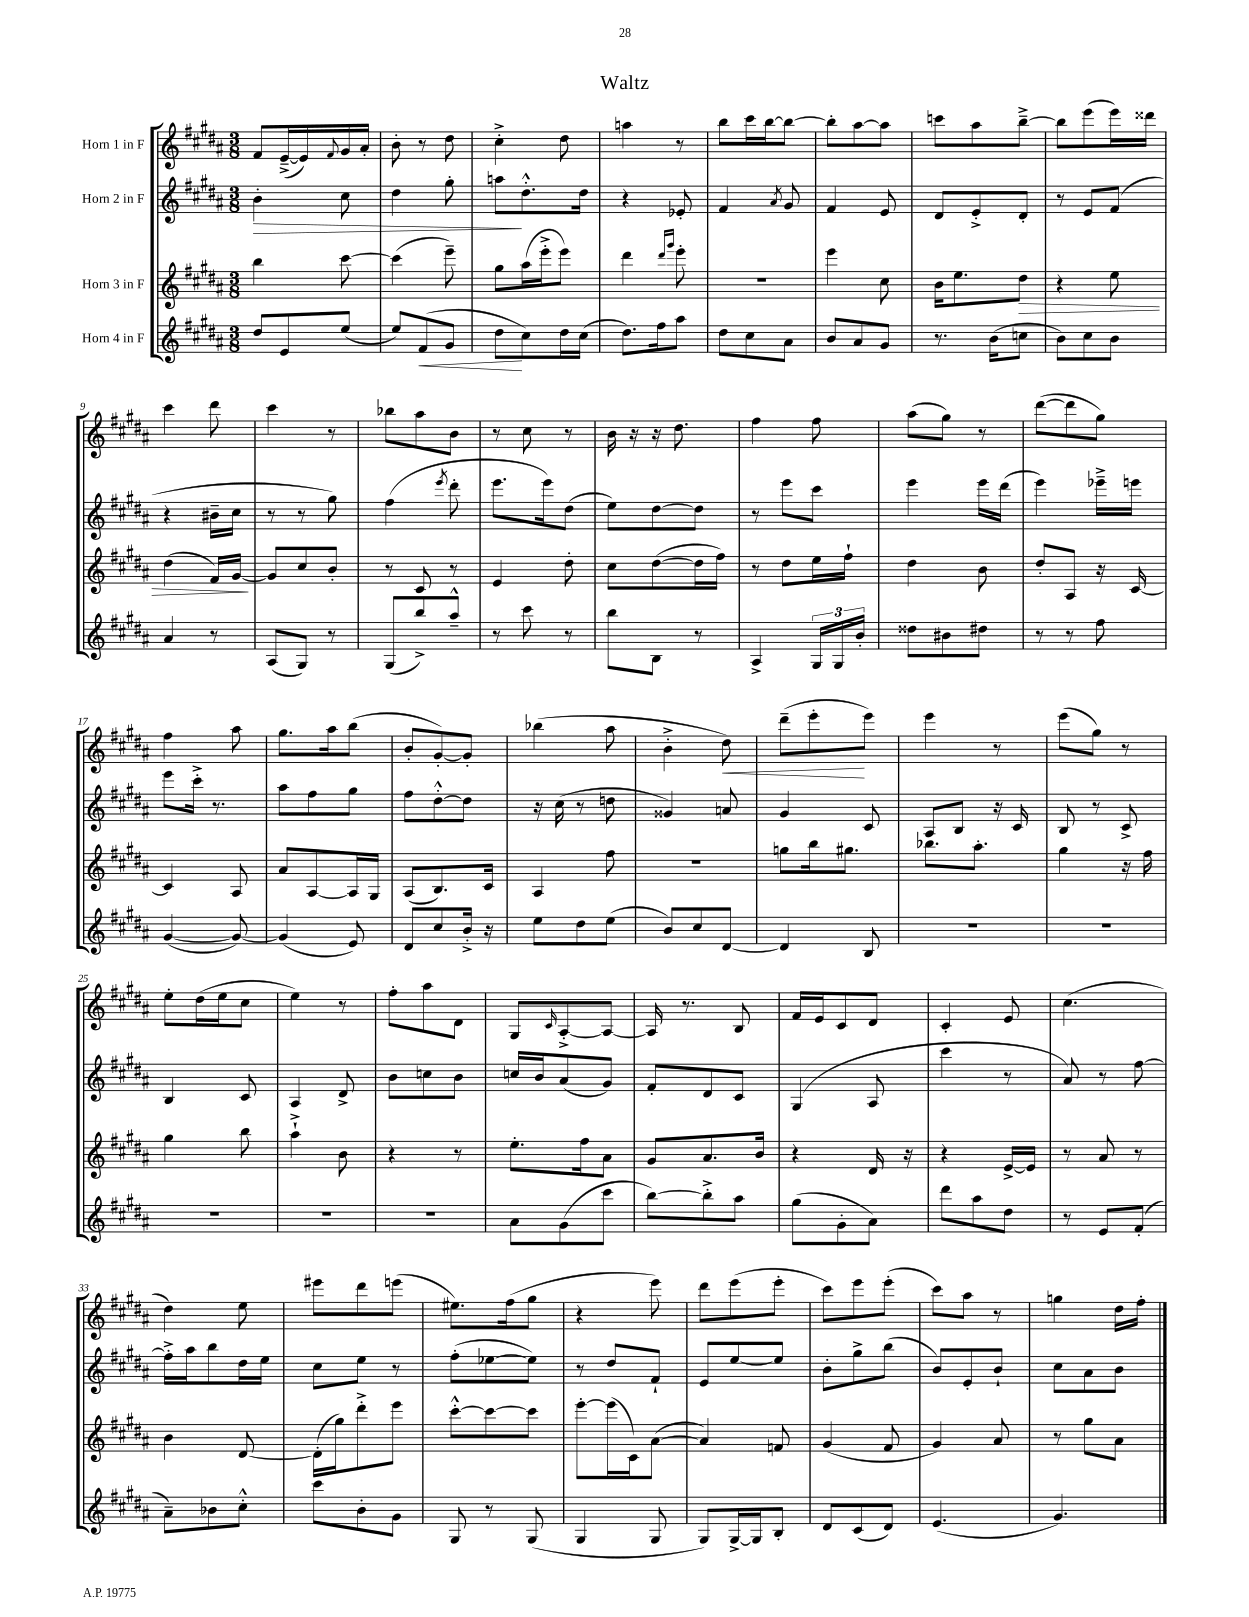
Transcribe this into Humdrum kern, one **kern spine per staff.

**kern	**dynam	**kern	**dynam	**kern	**dynam	**kern	**dynam
*part4	*part4	*part3	*part3	*part2	*part2	*part1	*part1
*staff4	*staff4	*staff3	*staff3	*staff2	*staff2	*staff1	*staff1
*I"Horn 4 in F	*	*I"Horn 3 in F	*	*I"Horn 2 in F	*	*I"Horn 1 in F	*
*clefG2	*	*clefG2	*	*clefG2	*	*clefG2	*
*k[f#c#g#d#a#]	*	*k[f#c#g#d#a#]	*	*k[f#c#g#d#a#]	*	*k[f#c#g#d#a#]	*
*M3/8	*	*M3/8	*	*M3/8	*	*M3/8	*
=1	=1	=1	=1	=1	=1	=1	=1
!	!	!	!	!	!LO:HP:b	!	!
8dd#/L	.	4bb\	.	4b'\	>	8f#/L	.
8e/	.	.	.	.	.	([16e~^/L	.
.	.	.	.	.	.	16e/])	.
.	.	.	.	.	.	8qqf#/	.
(8ee/J	.	[8ccc#\	.	8cc#\	.	16g#/	.
.	.	.	.	.	.	16a#'/JJ	.
=2	=2	=2	=2	=2	=2	=2	=2
8ee/L)	.	(4ccc#\]	.	4dd#\	.	8b'\	.
!	!LO:HP:b	!	!	!	!	!	!
(8f#/	<	.	.	.	.	8r	.
8g#/J	.	8eee~\)	.	8gg#'\	.	8dd#\	.
=3	=3	=3	=3	=3	=3	=3	=3
8dd#\L	.	8gg#\L	.	8aan\L	.	4cc#'^\	.
8cc#\)	[	(16aa#\L	.	8.dd#'^^\	]	.	.
.	.	16eee'^\J	.	.	.	.	.
16dd#\L	.	8eee\J)	.	.	.	8dd#\	.
(16cc#\JJ	.	.	.	16dd#\Jk	.	.	.
=4	=4	=4	=4	=4	=4	=4	=4
8.dd#\L)	.	4ddd#\	.	4r	.	4aan\	.
16ff#\k	.	.	.	.	.	.	.
.	.	16qqddd#/LL	.	.	.	.	.
.	.	16qqggg#/JJ	.	.	.	.	.
8aa#\J	.	8eee'\	.	8e-X'/	.	8r	.
=5	=5	=5	=5	=5	=5	=5	=5
8dd#\L	.	4.r	.	4f#/	.	8bb\L	.
8cc#\	.	.	.	.	.	16ccc#\L	.
.	.	.	.	.	.	[16bb\J	.
.	.	.	.	8qa#/	.	.	.
8a#\J	.	.	.	8g#/	.	8bb\J_	.
=6	=6	=6	=6	=6	=6	=6	=6
8b/L	.	4eee\	.	4f#/	.	8bb'\L]	.
8a#/	.	.	.	.	.	[8aa#\	.
8g#/J	.	8cc#\	.	8e/	.	8aa#\J]	.
=7	=7	=7	=7	=7	=7	=7	=7
8.r	.	16b\KL	.	8d#/L	.	8cccn\L	.
.	.	8.ee\	.	.	.	.	.
.	.	.	.	8e'^/	.	8aa#\	.
(16b\KL	.	.	.	.	.	.	.
!	!	!	!LO:HP:b	!	!	!	!
8ccn\J	.	8dd#\J	>	8d#'/J	.	[8bb~^\J	.
=8	=8	=8	=8	=8	=8	=8	=8
8b\L)	.	4r	.	8r	.	8bb\L]	.
8cc#\	.	.	.	8e/L	.	(8eee\	.
8b\J	.	8ee\	.	(8f#/J	.	16eee\L)	.
.	.	.	.	.	.	16ddd##X\JJ	.
!!LO:LB:g=z
=9	=9	=9	=9	=9	=9	=9	=9
4a#/	.	(4dd#\	.	4r	.	4ccc#\	.
8r	.	16f#/LL)	.	16b#X~\LL	.	8ddd#\	.
.	.	[16g#/JJ	.	16cc#\JJ	.	.	.
.	.	.	]	.	.	.	.
=10	=10	=10	=10	=10	=10	=10	=10
(8A#/L	.	8g#/L]	.	8r	.	4ccc#\	.
8G#/J)	.	8cc#/	.	8r	.	.	.
8r	.	8b'/J	.	8gg#\)	.	8r	.
=11	=11	=11	=11	=11	=11	=11	=11
(8G#/L	.	8r	.	(4ff#\	.	8bb-X\L	.
8bb^/)	.	8c#/	.	.	.	8aa#\	.
.	.	.	.	8qeee/	.	.	.
8aa#~^^/J	.	8r	.	8ddd#'\	.	8b\J	.
=12	=12	=12	=12	=12	=12	=12	=12
8r	.	4e/	.	8.eee\L	.	8r	.
8ccc#\	.	.	.	.	.	8cc#\	.
.	.	.	.	16eee\k)	.	.	.
8r	.	8dd#'\	.	(8dd#\J	.	8r	.
=13	=13	=13	=13	=13	=13	=13	=13
8bb\L	.	8cc#\L	.	8ee\L)	.	16b\	.
.	.	.	.	.	.	16r	.
8B\J	.	([8dd#\	.	[8dd#\	.	16r	.
.	.	.	.	.	.	8.dd#\	.
8r	.	16dd#\L]	.	8dd#\J]	.	.	.
.	.	16ff#\JJ)	.	.	.	.	.
=14	=14	=14	=14	=14	=14	=14	=14
4A#^/	.	8r	.	8r	.	4ff#\	.
.	.	8dd#\L	.	8eee\L	.	.	.
24G#/LL	.	16ee\L	.	8ccc#\J	.	8ff#\	.
24G#/	.	.	.	.	.	.	.
.	.	16ff#`\JJ	.	.	.	.	.
24b'/JJ	.	.	.	.	.	.	.
=15	=15	=15	=15	=15	=15	=15	=15
8dd##X\L	.	4dd#\	.	4eee\	.	(8aa#\L	.
8b#X\	.	.	.	.	.	8gg#\J)	.
8dd#X\J	.	8b\	.	16eee\LL	.	8r	.
.	.	.	.	(16ddd#\JJ	.	.	.
=16	=16	=16	=16	=16	=16	=16	=16
8r	.	8dd#'/L	.	4eee\)	.	([8ddd#\L	.
8r	.	8A#/J	.	.	.	8ddd#\]	.
8ff#\	.	16r	.	16eee-X~^\LL	.	8gg#\J)	.
.	.	[16c#/	.	16eeen\JJ	.	.	.
!!LO:LB:g=z
=17	=17	=17	=17	=17	=17	=17	=17
([4g#/	.	4c#/]	.	8eee\L	.	4ff#\	.
.	.	.	.	16ccc#'^\Jk	.	.	.
.	.	.	.	8.r	.	.	.
8g#/_)	.	8A#/	.	.	.	8aa#\	.
=18	=18	=18	=18	=18	=18	=18	=18
(4g#/]	.	8a#/L	.	8aa#\L	.	8.gg#\L	.
.	.	[8A#/	.	8ff#\	.	.	.
.	.	.	.	.	.	16aa#\k	.
8e/)	.	16A#/L]	.	8gg#\J	.	(8bb\J	.
.	.	16G#/JJ	.	.	.	.	.
=19	=19	=19	=19	=19	=19	=19	=19
8d#/L	.	(8A#/L	.	8ff#\L	.	8b'/L	.
8cc#/	.	8.B/)	.	[8dd#'^^\	.	[8g#'/)	.
16b'^/Jk	.	.	.	8dd#\J]	.	8g#'/J]	.
16r	.	16c#/Jk	.	.	.	.	.
=20	=20	=20	=20	=20	=20	=20	=20
8ee\L	.	4A#/	.	16r	.	(4bb-X\	.
.	.	.	.	(16cc#\	.	.	.
8dd#\	.	.	.	8r	.	.	.
(8ee\J	.	8ff#\	.	8ddn\	.	8aa#\	.
=21	=21	=21	=21	=21	=21	=21	=21
8b/L)	.	4.r	.	4g##X/)	.	4b'^\	.
8cc#/	.	.	.	.	.	.	.
!	!	!	!	!	!	!	!LO:HP:b
[8d#/J	.	.	.	8an/	.	8dd#\)	<
=22	=22	=22	=22	=22	=22	=22	=22
4d#/]	.	8ggn\L	.	4g#/	.	(8ddd#~\L	.
.	.	16bb\k	.	.	.	8eee'\	.
.	.	8.gg#X\J	.	.	.	.	.
8B/	.	.	.	8c#/	.	8eee\J)	[
=23	=23	=23	=23	=23	=23	=23	=23
4.r	.	8.bb-X\L	.	8A#/L	.	4eee\	.
.	.	.	.	8B/J	.	.	.
.	.	8.aa#'\J	.	.	.	.	.
.	.	.	.	16r	.	8r	.
.	.	.	.	16c#/	.	.	.
=24	=24	=24	=24	=24	=24	=24	=24
4.r	.	4gg#\	.	8B/	.	(8eee\L	.
.	.	.	.	8r	.	8gg#\J)	.
.	.	16r	.	8c#^/	.	8r	.
.	.	16ff#\	.	.	.	.	.
!!LO:LB:g=z
=25	=25	=25	=25	=25	=25	=25	=25
4.r	.	4gg#\	.	4B/	.	8ee'\L	.
.	.	.	.	.	.	(16dd#\L	.
.	.	.	.	.	.	16ee\J	.
.	.	8bb\	.	8c#/	.	8cc#\J	.
=26	=26	=26	=26	=26	=26	=26	=26
4.r	.	4aa#`^\	.	4A#/	.	4ee\)	.
.	.	8b\	.	8d#^/	.	8r	.
=27	=27	=27	=27	=27	=27	=27	=27
4.r	.	4r	.	8b\L	.	8ff#'\L	.
.	.	.	.	8ccn\	.	8aa#\	.
.	.	8r	.	8b\J	.	8d#\J	.
=28	=28	=28	=28	=28	=28	=28	=28
8a#\L	.	8.ee'\L	.	16ccn/LL	.	8G#/L	.
.	.	.	.	16b/J	.	.	.
.	.	.	.	.	.	16qqc#/	.
(8g#\	.	.	.	(8a#/	.	[8A#'^/	.
.	.	16ff#\k	.	.	.	.	.
8ccc#\J	.	8a#\J	.	8g#/J)	.	8A#/J_	.
=29	=29	=29	=29	=29	=29	=29	=29
[8bb\L)	.	8g#/L	.	8f#'/L	.	16A#/]	.
.	.	.	.	.	.	8.r	.
8bb'^\]	.	8.a#/	.	8d#/	.	.	.
8aa#\J	.	.	.	8c#/J	.	8B/	.
.	.	16b/Jk	.	.	.	.	.
=30	=30	=30	=30	=30	=30	=30	=30
(8gg#\L	.	4r	.	(4G#/	.	16f#/LL	.
.	.	.	.	.	.	16e/J	.
8g#'\	.	.	.	.	.	8c#/	.
8a#\J)	.	16d#/	.	8A#/	.	8d#/J	.
.	.	16r	.	.	.	.	.
=31	=31	=31	=31	=31	=31	=31	=31
8ddd#\L	.	4r	.	4ccc#\	.	4c#'/	.
8aa#\	.	.	.	.	.	.	.
8dd#\J	.	[16e^/LL	.	8r	.	8e/	.
.	.	16e/JJ]	.	.	.	.	.
=32	=32	=32	=32	=32	=32	=32	=32
8r	.	8r	.	8a#/)	.	(4.cc#\	.
8e/L	.	8a#/	.	8r	.	.	.
(8f#'/J	.	8r	.	[8ff#\	.	.	.
!!LO:LB:g=z
=33	=33	=33	=33	=33	=33	=33	=33
8a#~\L)	.	4b\	.	16ff#'^\LL]	.	4dd#\)	.
.	.	.	.	16aa#\J	.	.	.
8b-X\	.	.	.	8bb\	.	.	.
8cc#'^^\J	.	[8d#/	.	16dd#\L	.	8ee\	.
.	.	.	.	16ee\JJ	.	.	.
=34	=34	=34	=34	=34	=34	=34	=34
8ccc#\L	.	(16d#'\LL]	.	8cc#\L	.	8eee#X\L	.
.	.	16gg#\J)	.	.	.	.	.
8b'\	.	8ddd#'^\	.	8ee\J	.	8ddd#\	.
8g#\J	.	8eee\J	.	8r	.	(8eeen\J	.
=35	=35	=35	=35	=35	=35	=35	=35
8G#/	.	[8ccc#'^^\L	.	(8ff#'\L	.	8.ee#X\L)	.
8r	.	8ccc#\_	.	[8ee-X\	.	.	.
.	.	.	.	.	.	(16ff#\k	.
(8G#/	.	8ccc#\J]	.	8ee-\J])	.	8gg#\J	.
=36	=36	=36	=36	=36	=36	=36	=36
4G#/	.	[8eee'\L	.	8r	.	4r	.
.	.	(16eee\L]	.	8dd#/L	.	.	.
.	.	16c#\J)	.	.	.	.	.
8G#/	.	([8a#\J	.	8f#`/J	.	8eee\)	.
=37	=37	=37	=37	=37	=37	=37	=37
8G#/L)	.	4a#/])	.	8e/L	.	8ddd#\L	.
[16G#^/L	.	.	.	[8ee/	.	(8eee\	.
16G#/J]	.	.	.	.	.	.	.
8B'/J	.	8fn/	.	8ee/J]	.	8eee'\J	.
=38	=38	=38	=38	=38	=38	=38	=38
8d#/L	.	(4g#/	.	8b'\L	.	8ccc#\L)	.
(8c#/	.	.	.	8gg#^\	.	8eee\	.
8d#/J)	.	8f#/	.	(8bb\J	.	(8eee'\J	.
=39	=39	=39	=39	=39	=39	=39	=39
(4.e/	.	4g#/)	.	8b/L)	.	8ccc#\L)	.
.	.	.	.	8e'/	.	8aa#\J	.
.	.	8a#/	.	8b`/J	.	8r	.
=40	=40	=40	=40	=40	=40	=40	=40
4.g#/)	.	8r	.	8cc#\L	.	4ggn\	.
.	.	8gg#\L	.	8a#\	.	.	.
.	.	8a#\J	.	8b\J	.	16dd#\LL	.
.	.	.	.	.	.	16ff#'\JJ	.
==	==	==	==	==	==	==	==
*-	*-	*-	*-	*-	*-	*-	*-
